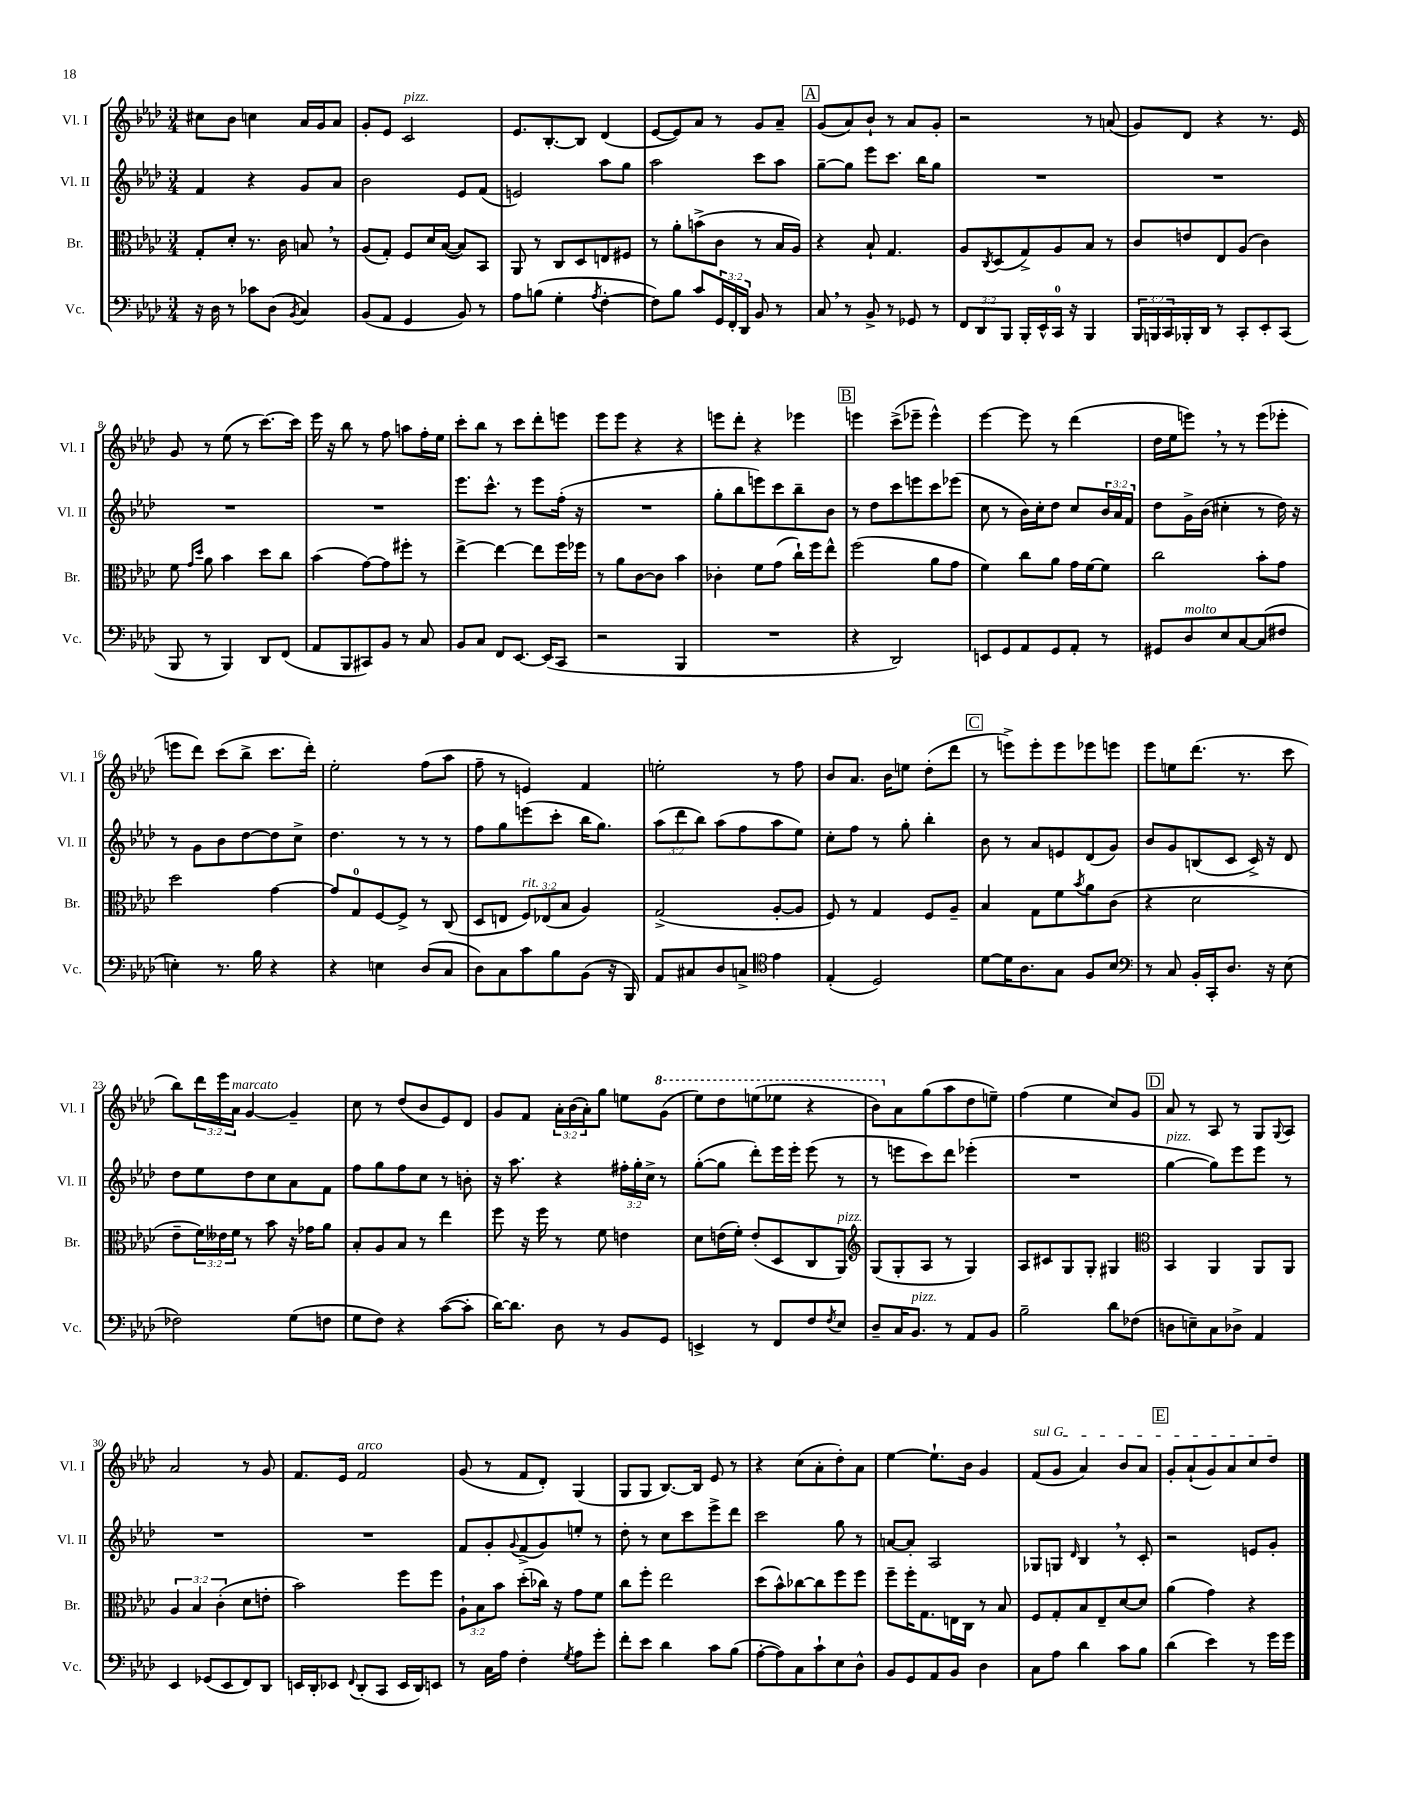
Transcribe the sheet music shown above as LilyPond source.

<<
\new StaffGroup <<
\new Staff = "s0" \with { instrumentName = "Vl. I" shortInstrumentName = "Vl. I" } {
    \clef treble \key aes \major \numericTimeSignature \time 3/4 \override Staff.TupletNumber.text = #tuplet-number::calc-fraction-text
    cis''8 bes'8 c''4 aes'16 g'16 aes'8 |
    g'8-. ees'8 c'2^\markup { \italic "pizz." } |
    ees'8. bes8.~-. bes8 des'4( |
    ees'8~ ees'8) aes'8 r8 g'8 aes'8-- |
    \mark \markup { \box "A" } g'8( aes'8) bes'8-! r8 aes'8 g'8-. |
    r2 r8 a'8( |
    g'8) des'8 r4 r8. ees'16 |
    g'8 r8 ees''8( r8 c'''8.~) c'''16 |
    ees'''16 r16 bes''8 r8 f''8 a''8 f''16-. ees''16 |
    c'''8-. bes''8 r8 c'''8 des'''8-. e'''8 |
    ees'''8 ees'''8 r4 r4 |
    e'''8 des'''8-. r4 ees'''4 |
    \mark \markup { \box "B" } e'''4 c'''8->( ees'''8-- ees'''4-^) |
    ees'''4~ ees'''8 r8 des'''4( |
    des''16 ees''16 e'''8) \breathe r8 r8 e'''8( ees'''8-. |
    e'''8 des'''8) c'''8( bes''8-> c'''8. des'''16-.) |
    ees''2-. f''8( aes''8 |
    f''8-- r8 e'4) f'4 |
    e''2-. r8 f''8 |
    bes'8 aes'8. bes'16 e''8 des''8-.( des'''8 |
    \mark \markup { \box "C" } r8 e'''8->) e'''8-. e'''8 ees'''8 e'''8 |
    ees'''8 e''8 des'''8.( r8. c'''8 |
    bes''8) \tuplet 3/2 { des'''16 ees'''16 aes'16^\markup { \italic "marcato" } } g'4~ g'4-- |
    c''8 r8 des''8( bes'8 ees'8) des'8 |
    g'8 f'8 \tuplet 3/2 { aes'16-. bes'16( aes'16-.) } g''8 e''8 \ottava #1 g''8( |
    ees'''8) des'''8 e'''8( ees'''8 r4 |
    bes''8) \ottava #0 aes'8 g''8( aes''8 des''8 e''8--) |
    f''4( ees''4 c''8) g'8 |
    \mark \markup { \box "D" } aes'8 r8 aes8 r8 g8 \appoggiatura { g8 } aes8 |
    aes'2 r8 g'8 |
    f'8. ees'16 f'2^\markup { \italic "arco" } |
    g'8( r8 f'8 des'8-.) g4( |
    g8 g8 bes8.~) bes16 ees'8 r8 |
    r4 c''8( aes'8-. des''8-.) aes'8 |
    ees''4~ ees''8.-! bes'16 g'4 |
    \once \override TextSpanner.bound-details.left.text = \markup { \italic "sul G" } f'8\startTextSpan( g'8 aes'4) bes'8 aes'8 |
    \mark \markup { \box "E" } g'8-. aes'8-!( g'8) aes'8 c''8 des''8\stopTextSpan \bar "|." |
}
\new Staff = "s1" \with { instrumentName = "Vl. II" shortInstrumentName = "Vl. II" } {
    \clef treble \key aes \major \numericTimeSignature \time 3/4 \override Staff.TupletNumber.text = #tuplet-number::calc-fraction-text
    f'4 r4 g'8 aes'8 |
    bes'2 ees'8 f'8( |
    e'2) aes''8 g''8 |
    aes''2 c'''8 aes''8 |
    \mark \markup { \box "A" } g''8~-- g''8 ees'''8 c'''8. bes''16 g''8 |
    R2. |
    R2. |
    R2. |
    R2. |
    ees'''8. c'''8.-^ r8 ees'''8 f''16-.( r16 |
    R2. |
    g''8-. bes''8 e'''8) c'''8 bes''8-- bes'8 |
    \mark \markup { \box "B" } r8 des''8 c'''8 e'''8 c'''8 ees'''8( |
    c''8 r8 bes'16) c''16-. des''8 c''8 \tuplet 3/2 { bes'16 aes'16 f'16 } |
    des''8 g'16-> bes'16( cis''4-. r8 des''16) r16 |
    r8 g'8 bes'8 des''8~ des''8 c''8-> |
    des''4. r8 r8 r8 |
    f''8 g''8 e'''8( c'''8-. bes''16 g''8.) |
    \tuplet 3/2 { aes''8( des'''8 bes''8) } aes''8( f''8 aes''8 ees''8) |
    c''8-. f''8 r8 g''8-. bes''4-. |
    \mark \markup { \box "C" } bes'8 r8 aes'8 e'8 des'8( g'8) |
    bes'8 g'8 b8( c'8 c'16->) r16 des'8 |
    des''8 ees''8 des''8 c''8 aes'8 f'8 |
    f''8 g''8 f''8 c''8 r8 b'8-. |
    r16 aes''8. r4 \tuplet 3/2 { fis''16-. g''16-. c''16-> } r8 |
    g''8~-.( g''8 des'''8-.) ees'''16 ees'''16-. ees'''8( r8 |
    r8 e'''8 c'''8) des'''8 ees'''4-.( |
    R2. |
    \mark \markup { \box "D" } g''4~^\markup { \italic "pizz." } g''8) ees'''8 ees'''8 r8 |
    R2. |
    R2. |
    f'8 g'8-. \appoggiatura { g'8 } f'8->( g'8) e''8-. r8 |
    des''8-. r8 c''8 c'''8 ees'''8-> des'''8 |
    c'''2 g''8 r8 |
    a'8~ a'8-. aes2 |
    ges8 g8 \grace { des'16 } bes4 \breathe r8 c'8-. |
    \mark \markup { \box "E" } r2 e'8 g'8-. \bar "|." |
}
\new Staff = "s2" \with { instrumentName = "Br." shortInstrumentName = "Br." } {
    \clef alto \key aes \major \numericTimeSignature \time 3/4 \override Staff.TupletNumber.text = #tuplet-number::calc-fraction-text
    g8-. des'8-. r8. c'16 b8 \breathe r8 |
    aes8( g8-.) f8 des'16 bes16~( bes8) bes,8 |
    aes,8 r8 c8 des8 e8 fis8 |
    r8 aes'8-. b'8->( c'8 r8 bes16 aes16) |
    \mark \markup { \box "A" } r4 bes8-! g4. |
    aes8 \acciaccatura { c8 } des8( g8->) aes8 bes8 r8 |
    c'8 e'8 ees8 aes8( c'4) |
    f'8 \grace { g'16 des''16 } aes'8 bes'4 des''8 c''8 |
    bes'4( g'8~) g'8 fis''8-. r8 |
    ees''4~-> ees''4~ ees''8 f''16 fes''16 |
    r8 aes'8 c'8~ c'8 bes'4 |
    ces'4-. f'8 g'8( c''16-!) f''16 ees''8-^ |
    \mark \markup { \box "B" } f''2( aes'8 g'8 |
    f'4) c''8 aes'8 g'16 f'16~ f'8 |
    c''2 bes'8-. g'8 |
    des''2 g'4~ |
    g'8 g8-0 f8~ f8-> r8 c8( |
    des8 e8 \tuplet 3/2 { f8^\markup { \italic "rit." }) ees8( bes8 } aes4) |
    g2->( aes8~-. aes8 |
    f8) r8 g4 f8 aes8-- |
    \mark \markup { \box "C" } bes4 g8 f'8 \acciaccatura { bes'8 } aes'8 c'8( |
    r4 des'2 |
    ees'8-- \tuplet 3/2 { f'16) eeses'16 f'16 } r8 bes'8 r16 ges'16 aes'8 |
    bes8-. aes8 bes8 r8 ees''4 |
    f''8 r16 f''16 r8 f'8 e'4 |
    des'8 e'16( f'16-.) e'8-.( des8 c8 aes,8^\markup { \italic "pizz." }) |
    \clef treble g8( g8-. aes8 r8 g4) |
    aes8 cis'8 g8 g8-. gis4 |
    \mark \markup { \box "D" } \clef alto bes,4 aes,4 aes,8 aes,8 |
    \tuplet 3/2 { aes4 bes4 c'4-.( } des'8 e'8-. |
    bes'2) f''8 f''8 |
    \tuplet 3/2 { aes8-! bes8 bes'8 } des''8-.( ces''16) r16 g'8 f'8 |
    c''8 f''8-. ees''2 |
    des''8( bes'8-^) ces''8~ ces''8 f''8 f''8 |
    f''8-- f''16-. g8. e16 c16 r8 bes8 |
    f8 g8-. bes8 ees8-- des'8~ des'8 |
    \mark \markup { \box "E" } aes'4( g'4) r4 \bar "|." |
}
\new Staff = "s3" \with { instrumentName = "Vc." shortInstrumentName = "Vc." } {
    \clef bass \key aes \major \numericTimeSignature \time 3/4 \override Staff.TupletNumber.text = #tuplet-number::calc-fraction-text
    r16 des16 r8 ces'8 des8( \acciaccatura { bes,8 } c4) |
    bes,8( aes,8 g,4 bes,8) r8 |
    aes8 b8( g4-. \acciaccatura { aes8 } f4~-. |
    f8) bes8 c'8 \tuplet 3/2 { g,16 f,16-. des,16 } bes,8 r8 |
    \mark \markup { \box "A" } c8 \breathe r8 bes,8-> r8 ges,8 r8 |
    \tuplet 3/2 { f,8 des,8 bes,,8 } bes,,16-. ees,16-^ c,16-0 r16 bes,,4 |
    \tuplet 3/2 { bes,,16 b,,16 c,16 } bes,,16-. des,16 r8 c,8-. ees,8-. c,8( |
    bes,,8 r8 bes,,4) des,8 f,8( |
    aes,8 bes,,8 cis,8) bes,8 r8 c8 |
    bes,8 c8 f,8 ees,8.~ ees,16( c,8 |
    r2 bes,,4 |
    R2. |
    \mark \markup { \box "B" } r4 des,2) |
    e,8 g,8 aes,8 g,8 aes,8-. r8 |
    gis,8 des8^\markup { \italic "molto" } ees8 c8~ c8( fis8 |
    e4-.) r8. bes16 r4 |
    r4 e4 des8( c8 |
    des8) c8 c'8 bes8 bes,8( r16 bes,,16) |
    aes,8 cis8 des8 c8-> \clef tenor ees'4 |
    ees4-.( des2) |
    \mark \markup { \box "C" } des'8~ des'16 aes8. g8 f8 bes8 |
    \clef bass r8 c8 bes,16-. c,16-. des8. r16 ees8( |
    fes2) g8( f8 |
    g8 f8) r4 c'8~( c'8-. |
    des'16~) des'8. des8 r8 bes,8 g,8 |
    e,4-> r8 f,8 f8 \acciaccatura { f8 } ees8 |
    des8-- c16 bes,8.^\markup { \italic "pizz." } r8 aes,8 bes,8 |
    bes2-- des'8 fes8( |
    \mark \markup { \box "D" } d8 e8--) c8 des8-> aes,4 |
    ees,4 ges,8( ees,8 f,8) des,8 |
    e,16 des,16-. ees,8 \appoggiatura { f,8 } des,8-.( c,8 ees,16 des,16) e,8 |
    r8 c16 aes16 f4-. \acciaccatura { g8 } aes8 g'8-. |
    f'8-. ees'8 des'4 c'8 bes8( |
    aes8~-. aes8) c8 c'8-! ees8 des8-^ |
    bes,8 g,8 aes,8 bes,8 des4 |
    c8 aes8 des'4 c'8 bes8 |
    \mark \markup { \box "E" } des'4( ees'4) r8 g'16 g'16 \bar "|." |
}
>>
>>
